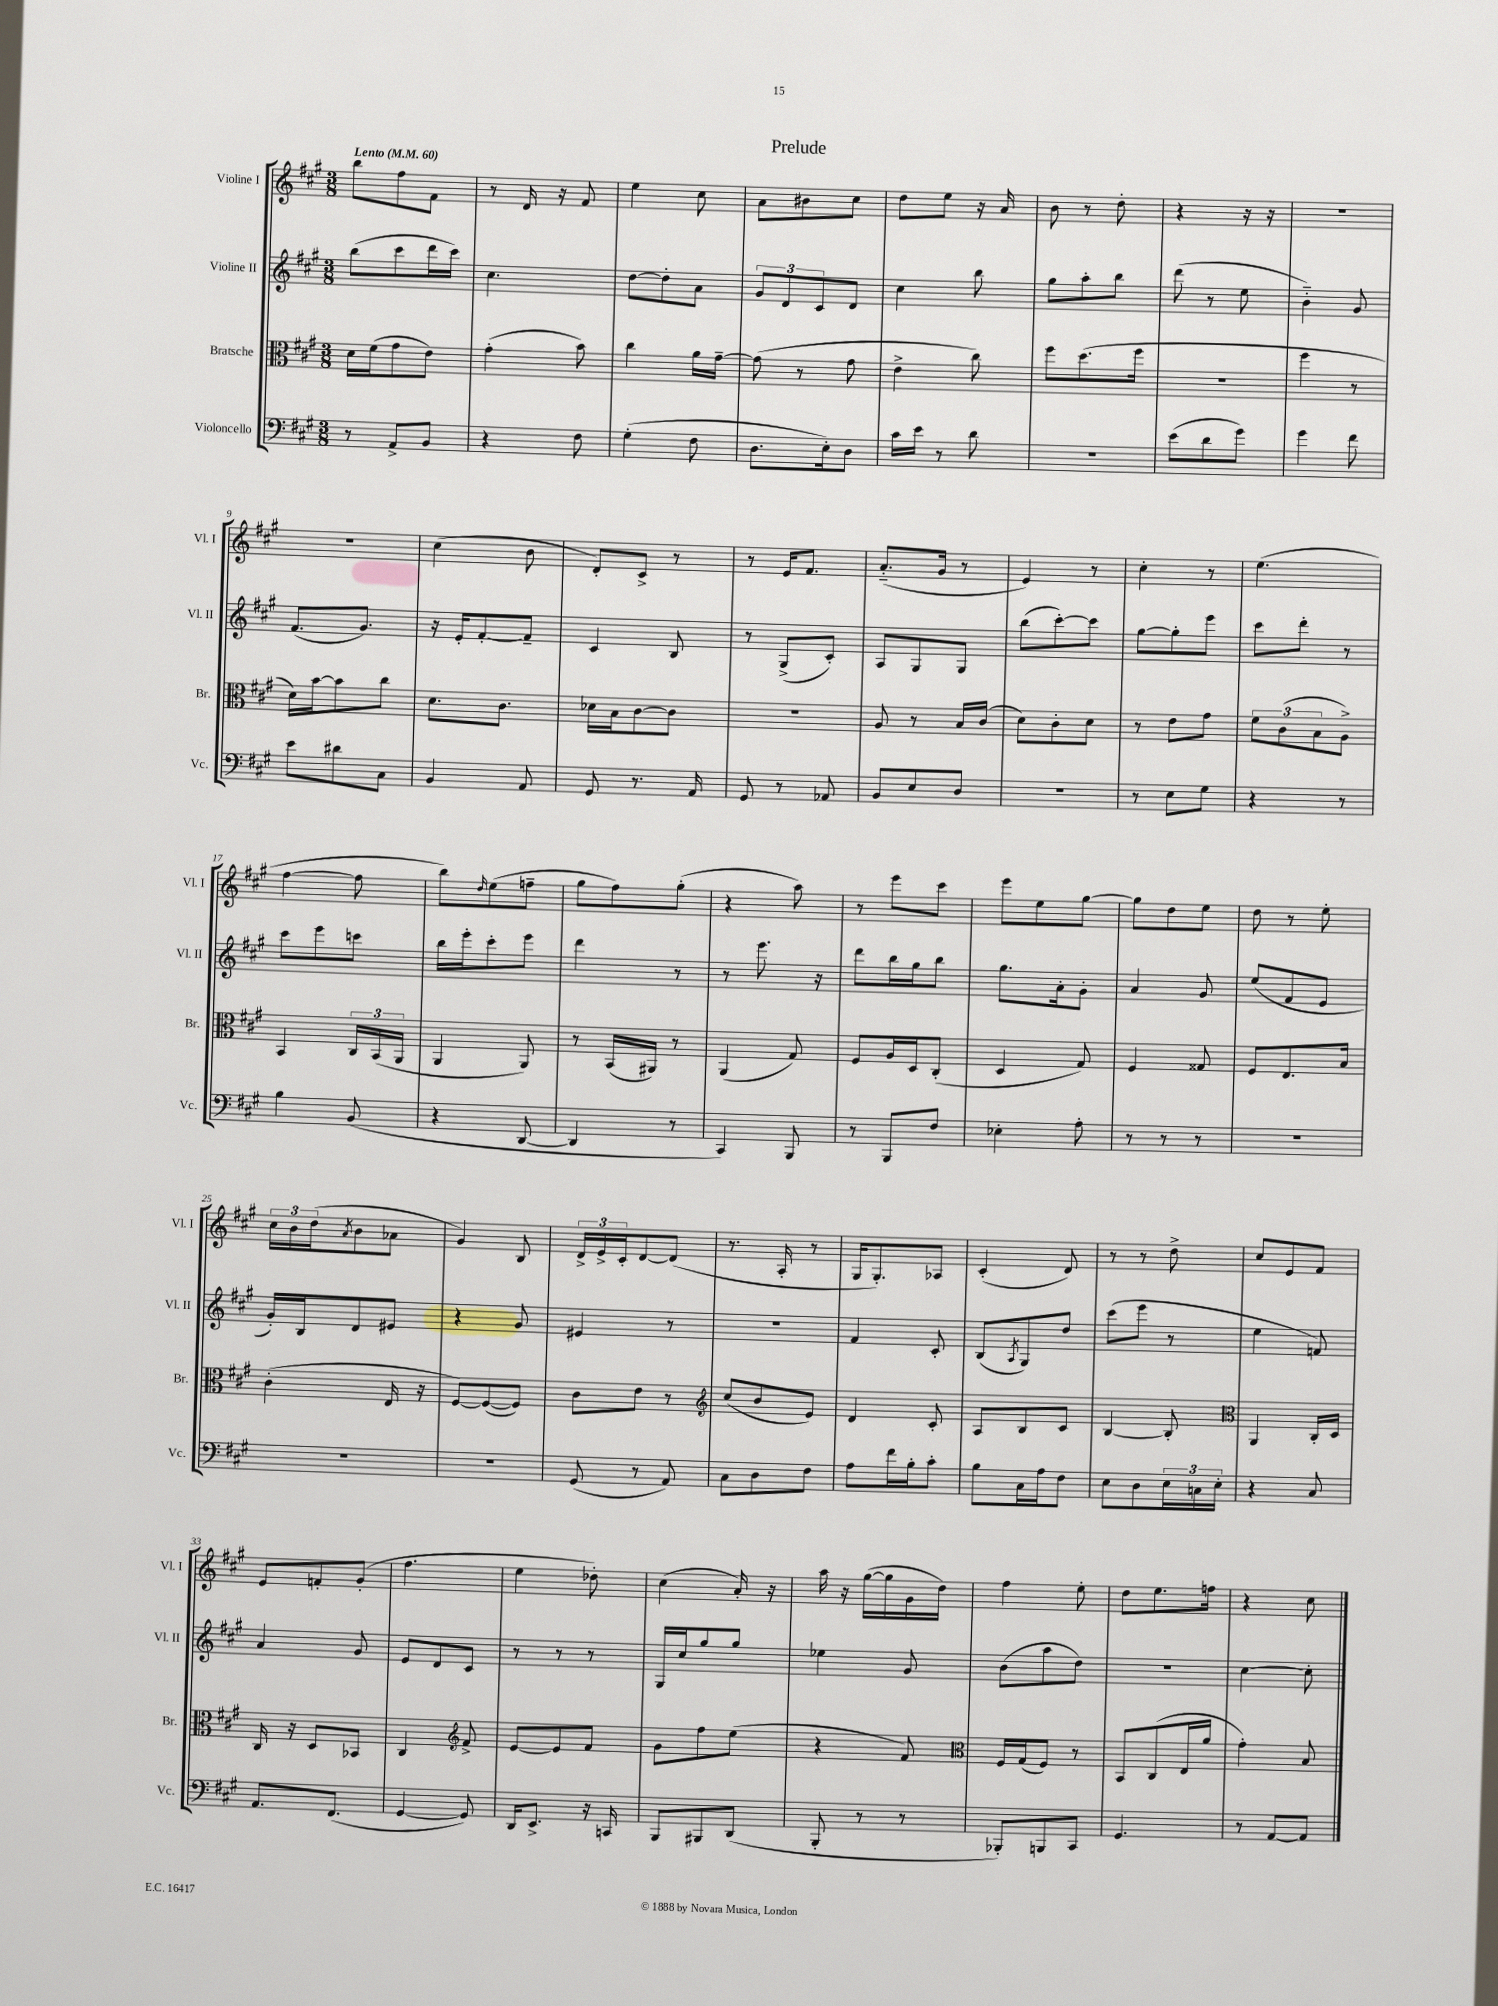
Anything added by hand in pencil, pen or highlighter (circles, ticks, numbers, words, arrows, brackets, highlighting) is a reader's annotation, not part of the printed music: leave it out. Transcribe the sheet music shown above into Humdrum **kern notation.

**kern	**kern	**kern	**kern
*part4	*part3	*part2	*part1
*staff4	*staff3	*staff2	*staff1
*I"Violoncello	*I"Bratsche	*I"Violine II	*I"Violine I
*I'Vc.	*I'Br.	*I'Vl. II	*I'Vl. I
*clefF4	*clefC3	*clefG2	*clefG2
*k[f#c#g#]	*k[f#c#g#]	*k[f#c#g#]	*k[f#c#g#]
*M3/8	*M3/8	*M3/8	*M3/8
*MM60	*MM60	*MM60	*MM60
=1	=1	=1	=1
!	!	!	!LO:TX:a:B:t=Lento
8r	16d\LL	(8bb\L	8bb\L
.	(16f#\J	.	.
8AA^/L	8g#\	8ccc#\	8ff#\
8BB/J	8e\J)	16ddd\L	8f#\J
.	.	16ccc#\JJ)	.
=2	=2	=2	=2
4r	(4g#'\	4.cc#\	8r
.	.	.	16d/
.	.	.	16r
8F#\	8b\)	.	8f#/
=3	=3	=3	=3
(4G#'\	4cc#\	[8dd\L	4ee\
.	.	8dd'\]	.
8F#\	16a\LL	8a\J	8cc#\
.	[16g#~\JJ	.	.
=4	=4	=4	=4
8.D\L	(8g#\]	12g#/L	8a\L
.	.	12d/	.
.	8r	.	8b#X\
.	.	12c#/	.
16E'\k)	.	.	.
8D\J	8g#\	8d/J	8cc#\J
=5	=5	=5	=5
16c#\LL	4e^\	4cc#\	8dd\L
16e\JJ	.	.	.
8r	.	.	8ee\J
8d\	8cc#\)	8bb\	16r
.	.	.	16a/
=6	=6	=6	=6
4.r	8ff#\L	8gg#\L	8b\
.	(8.dd\	8aa'\	8r
.	.	8bb\J	8dd'\
.	16ff#\Jk	.	.
=7	=7	=7	=7
(8e\L	4.r	(8ddd\	4r
8d\	.	8r	.
8g#\J)	.	8ee\	16r
.	.	.	16r
=8	=8	=8	=8
4g#\	4ff#\	4b\)	4.r
8f#\	8r	8g#/	.
!!LO:LB:g=z
=9	=9	=9	=9
8e\L	16d\LL)	(8.f#/L	4.r
.	[16b\J	.	.
8d#X\	8b\]	.	.
.	.	8.g#/J)	.
8C#\J	8cc#\J	.	.
=10	=10	=10	=10
4BB/	8.d\L	16r	(4cc#\
.	.	16e'/KL	.
.	.	[8f#'/	.
.	8.c#\J	.	.
8AA/	.	8f#~/J]	8b\
=11	=11	=11	=11
8GG#/	16d-X\LL	4c#/	8d'/L)
.	16B\J	.	.
8.r	[8c#\	.	8c#^/J
.	8c#\J]	8B/	8r
16AA/	.	.	.
=12	=12	=12	=12
8GG#/	4.r	8r	8r
8r	.	(8G#^/L	16e/KL
.	.	.	8.f#/J
8AA-X/	.	8c#'/J)	.
=13	=13	=13	=13
8BB/L	8A/	8A/L	(8.a/L
8E/	8r	8G#/	.
.	.	.	16g#/Jk
8D/J	16B/LL	8G#/J	8r
.	(16c#/JJ	.	.
=14	=14	=14	=14
4.r	8d\L)	(8bb\L	4e/)
.	8c#'\	[8ccc#'\)	.
.	8d\J	8ccc#\J]	8r
=15	=15	=15	=15
8r	8r	[8gg#\L	4cc#'\
8E\L	8e\L	8gg#'\]	.
8G#\J	8g#\J	8eee\J	8r
=16	=16	=16	=16
4r	12f#\L	8ccc#\L	(4.ee\
.	(12c#\	.	.
.	.	8ddd'\J	.
.	12B\	.	.
8r	8A^\J)	8r	.
!!LO:LB:g=z
=17	=17	=17	=17
4B\	4BB/	8ccc#\L	[4ff#\
.	.	8eee\	.
(8BB/	24C#/LL	8cccn\J	8ff#\]
.	(24BB/	.	.
.	24AA/JJ	.	.
=18	=18	=18	=18
4r	4AA/	16bb\LL	8bb\L)
.	.	16eee'\J	.
.	.	.	16qqdd/
.	.	8ccc#'\	(8ee\
[8DD/	8AA/)	8eee\J	8ffn~\J
=19	=19	=19	=19
4DD/]	8r	4ddd\	8gg#\L
.	(16BB/LL	.	8ff#\)
.	16AA#X/JJ)	.	.
8r	8r	8r	(8gg#'\J
=20	=20	=20	=20
4CC#/)	(4AA/	8r	4r
.	.	8.eee\	.
8BBB/	8G#/)	.	8aa\)
.	.	16r	.
=21	=21	=21	=21
8r	8F#/L	8ddd\L	8r
8BBB/L	16A/L	16bb\L	8eee\L
.	16D/J	16gg#\J	.
8F#/J	(8C#'/J	8bb\J	8ccc#\J
=22	=22	=22	=22
4E-X'\	4D/	8.gg#\L	8eee\L
.	.	.	8ee\
.	.	16a'\k	.
8A'\	8G#/)	8g#'\J	[8gg#\J
=23	=23	=23	=23
8r	4F#/	4a/	8gg#\L]
8r	.	.	8dd\
8r	8G##X/	8g#/	8ee\J
=24	=24	=24	=24
4.r	8F#/L	(8ee/L	8dd\
.	8.E/	8f#/	8r
.	.	8e/J	8ee'\
.	16B/Jk	.	.
!!LO:LB:g=z
=25	=25	=25	=25
4.r	(4c#'\	16g#'/LL)	24cc#\LL
.	.	.	24b\
.	.	16B/J	.
.	.	.	(24dd\J
.	.	.	8qa/
.	.	8d/	8b\
.	16E/	8e#X/J	8a-X\J
.	16r	.	.
=26	=26	=26	=26
4.r	[8F#/L)	4r	4g#/)
.	(8F#/_	.	.
.	8F#/J])	8g#/	8B/
=27	=27	=27	=27
(8GG#/	8c#\L	4e#X/	24d^/LL
.	.	.	24e^/
.	.	.	24c#'/J
8r	8e\J	.	[8d/
8AA/)	8r	8r	(8d/J]
=28	=28	=28	=28
*	*clefG2	*	*
8C#\L	(8cc#/L	4.r	8.r
8D\	8b/	.	.
.	.	.	16A'/
8F#\J	8e/J)	.	8r
=29	=29	=29	=29
8A\L	4d/	4f#/	16G#/KL
.	.	.	8.G#'/)
16f#\L	.	.	.
16B'\J	.	.	.
8c#'\J	8c#'/	8c#'/	8A-X/J
=30	=30	=30	=30
8B\L	8A/L	(8B/L	(4c#'/
.	.	8qA/	.
16C#\L	8B/	8G#/)	.
16A\J	.	.	.
8F#\J	8c#/J	8dd/J	8d/)
=31	=31	=31	=31
8E\L	[4B/	(8ccc#\L	8r
8D\	.	8eee\J	8r
24E\L	8B'/]	8r	8dd^\
24Cn\	.	.	.
24E'\JJ	.	.	.
=32	=32	=32	=32
*	*clefC3	*	*
4r	4AA/	4ee\	8cc#/L
.	.	.	8e/
8C#/	16C#'/LL	8fn/)	8f#/J
.	16D/JJ	.	.
!!LO:LB:g=z
=33	=33	=33	=33
8.AA/L	16C#/	4a/	8e/L
.	16r	.	.
.	8D/L	.	8fn'/
(8.FF#/J	.	.	.
.	8BB-X/J	8g#/	(8g#'/J
=34	=34	=34	=34
[4GG#/	4C#/	8e/L	4.ff#\
.	.	8d/	.
*	*clefG2	*	*
8GG#/])	8f#^/	8c#/J	.
=35	=35	=35	=35
16DD/KL	[8e/L	8r	4ee\
8.EE^/J	.	.	.
.	8e/]	8r	.
16r	8f#/J	8r	8dd-X'\)
16CCn/	.	.	.
=36	=36	=36	=36
8BBB/L	8g#\L	16G#/LL	(4cc#\
.	.	16cc#/J	.
8BBB#X/	8ff#\	8gg#/	.
(8DD/J	(8ee\J	8gg#/J	16a'/)
.	.	.	16r
=37	=37	=37	=37
8BBB'/	4r	4ee-X\	16aa\
.	.	.	16r
8r	.	.	([16gg#\LL
.	.	.	16gg#\]
8r	8f#/)	8g#/	16g#\
.	.	.	16dd\JJ)
=38	=38	=38	=38
*	*clefC3	*	*
8BBB-X'/L)	16F#/LL	(8b\L	4ff#\
.	(16G#/J	.	.
8BBBn/	8F#/J)	8aa\	.
8CC#/J	8r	8dd\J)	8ee'\
=39	=39	=39	=39
4.GG#/	8BB/L	4.r	8dd\L
.	(8C#/	.	8.ee\
.	16E/L	.	.
.	16a/JJ	.	16ffn\Jk
=40	=40	=40	=40
8r	4g#'\)	[4cc#\	4r
[8AA/L	.	.	.
8AA/J]	8B/	8cc#'\]	8cc#\
==	==	==	==
*-	*-	*-	*-
